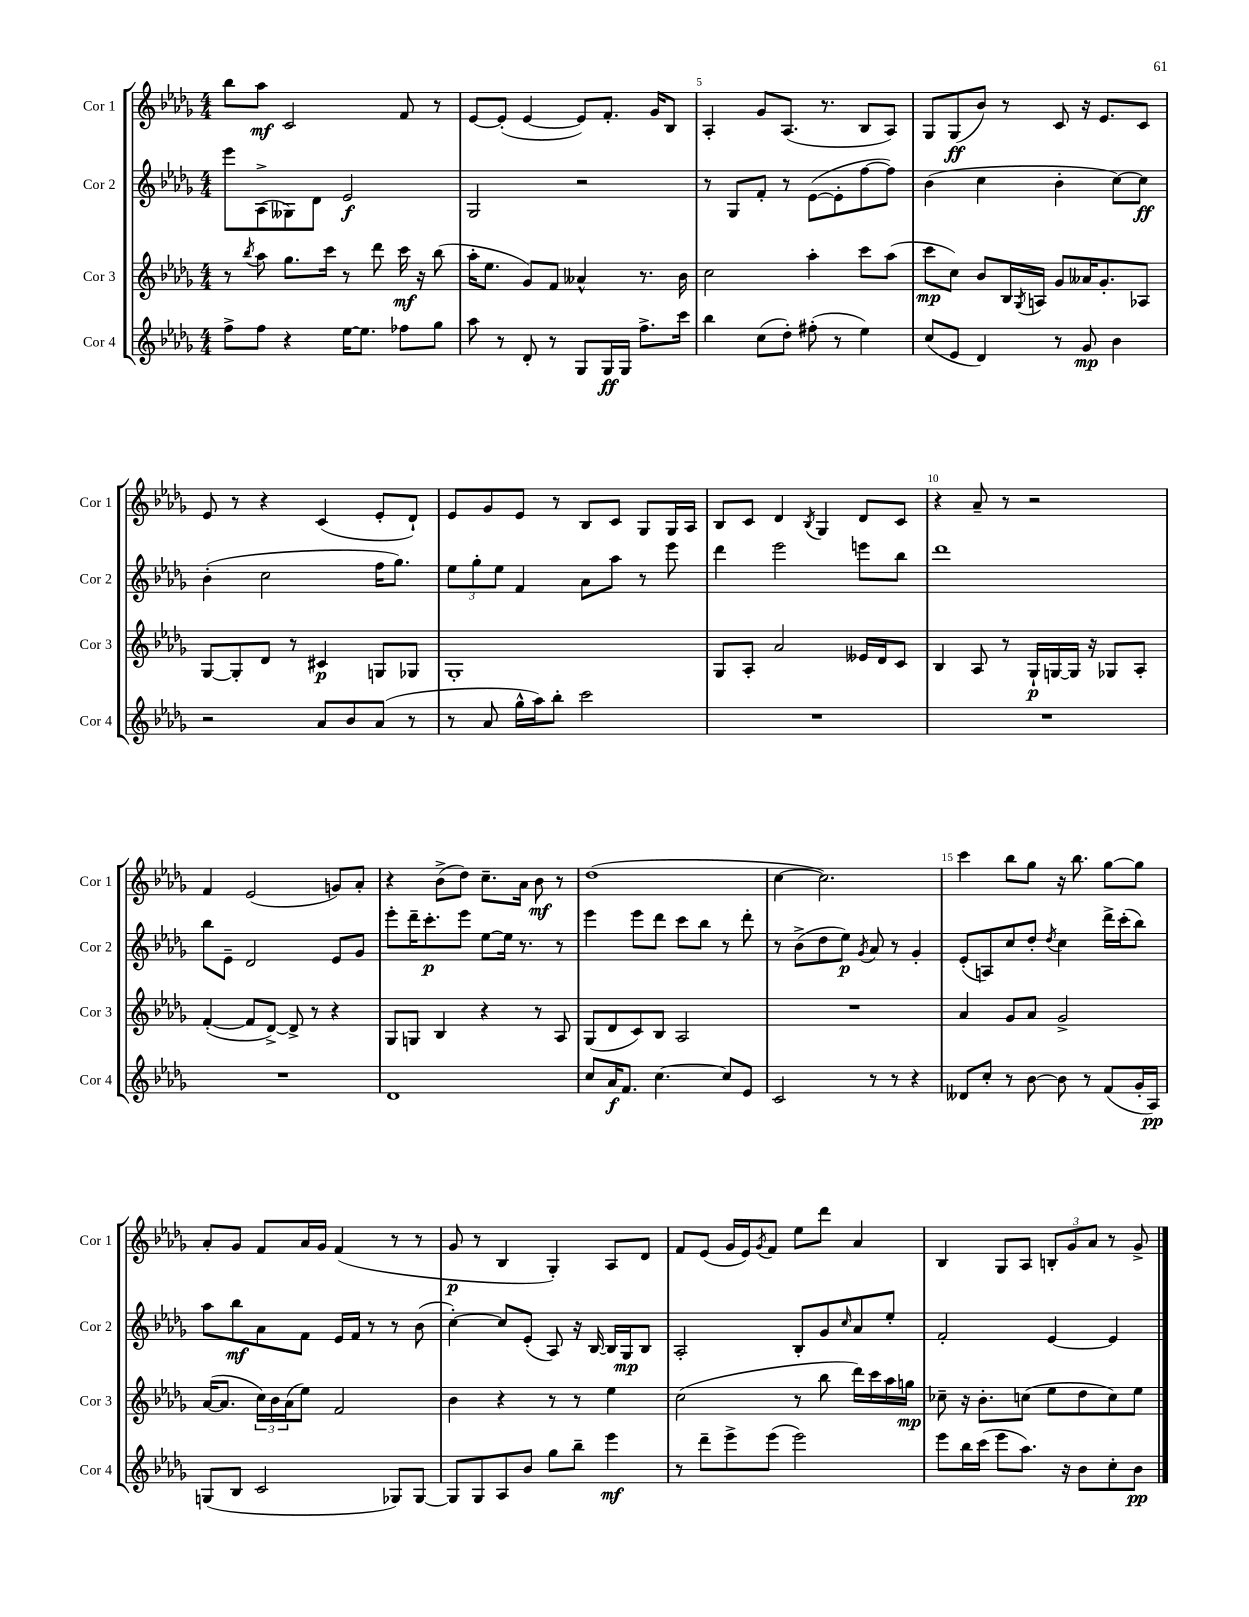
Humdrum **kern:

**kern	**kern	**kern	**kern
*staff4	*staff3	*staff2	*staff1
*clefG2	*clefG2	*clefG2	*clefG2
*k[b-e-a-d-g-]	*k[b-e-a-d-g-]	*k[b-e-a-d-g-]	*k[b-e-a-d-g-]
*M4/4	*M4/4	*M4/4	*M4/4
8ff^	8r	8eee-	8bb-
.	8qbb-	.	.
8ff	8aa-	(8A-^	8aa-
4r	8.gg-	8G--)	2c
.	.	8d-	.
.	16ccc	.	.
[16ee-	8r	2e-	.
8.ee-]	.	.	.
.	8ddd-	.	.
8ff-	16ccc	.	8f
.	16r	.	.
8gg-	(8bb-	.	8r
=	=	=	=
8aa-	16aa-'	2G-	[8e-
.	8.ee-	.	.
8r	.	.	(8e-']
8d-'	8g-)	.	[4e-
8r	8f	.	.
8G-	4a--^^	2r	8e-])
16G-	.	.	8.f'
16G-	.	.	.
8.ff^	8.r	.	.
.	.	.	16g-
.	.	.	8B-
16ccc	16b-	.	.
=	=	=	=
4bb-	2cc	8r	4A-'
.	.	8G-	.
(8cc	.	8f'	8g-
8dd-')	.	8r	(8.A-
(8ff#'	4aa-'	([8e-	.
.	.	.	8.r
8r	.	8e-']	.
4ee-)	8ccc	[8ff	8B-
.	(8aa-	8ff])	8A-)
=	=	=	=
(8cc	8ccc	(4b-	8G-
8e-	8cc)	.	(8G-
4d-)	8b-	4cc	8b-)
.	16B-	.	8r
.	8qG-	.	.
.	16A	.	.
8r	8g-	4b-'	8c
8g-	16a--	.	16r
.	8.g-'	.	8.e-
4b-	.	[8cc)	.
.	8A-	8cc]	8c
=	=	=	=
2r	[8G-	(4b-'	8e-
.	8G-']	.	8r
.	8d-	2cc	4r
.	8r	.	.
8a-	4c#	.	(4c
8b-	.	.	.
(8a-	8G	16ff	8e-'
.	.	8.gg-)	.
8r	8G-	.	8d-`)
=	=	=	=
8r	1G-'	12ee-	8e-
.	.	12gg-'	.
8a-	.	.	8g-
.	.	12ee-	.
16gg-^^	.	4f	8e-
16aa-)	.	.	.
8bb-'	.	.	8r
2ccc	.	8a-	8B-
.	.	8aa-	8c
.	.	8r	8G-
.	.	8eee-	16G-
.	.	.	16A-
=	=	=	=
1r	8G-	4ddd-	8B-
.	8A-'	.	8c
.	2a-	2eee-	4d-
.	.	.	8qB-
.	.	.	4G-
.	16e--	8eee	8d-
.	16d-	.	.
.	8c	8bb-	8c
=	=	=	=
1r	4B-	1ddd-	4r
.	8A-	.	8a-~
.	8r	.	8r
.	16G-`	.	2r
.	[16G	.	.
.	16G]	.	.
.	16r	.	.
.	8G-	.	.
.	8A-'	.	.
=	=	=	=
1r	([4f'	8bb-	4f
.	.	8e-~	.
.	8f]	2d-	(2e-
.	[8d-^)	.	.
.	8d-^]	.	.
.	8r	.	.
.	4r	8e-	8g)
.	.	8g-	8a-'
=	=	=	=
1d-	8G-	8eee-'	4r
.	8G	16ddd-~	.
.	.	8.ccc'	.
.	4B-	.	(8b-^
.	.	8eee-	8dd-)
.	4r	[8ee-	8.cc~
.	.	16ee-]	.
.	.	8.r	16a-
.	8r	.	8b-
.	8A-	8r	8r
=	=	=	=
8cc	(8G-	4eee-	(1dd-
16a-	8d-	.	.
8.f	.	.	.
.	8c)	8eee-	.
[4.cc	8B-	8ddd-	.
.	2A-	8ccc	.
.	.	8bb-	.
8cc]	.	8r	.
8e-	.	8ddd-'	.
=	=	=	=
2c	1r	8r	[4cc
.	.	(8b-^	.
.	.	8dd-	2.cc])
.	.	8ee-)	.
.	.	8qg-	.
8r	.	8a-	.
8r	.	8r	.
4r	.	4g-'	.
=	=	=	=
8d--	4a-	(8e-'	4ccc
8cc'	.	8A)	.
8r	8g-	8cc	8bb-
[8b-	8a-	8dd-'	8gg-
.	.	8qdd-	.
8b-]	2g-^	4cc	16r
.	.	.	8.bb-
8r	.	.	.
(8f	.	16ddd-^	[8gg-
.	.	(16ccc'	.
16g-'	.	8bb-)	8gg-]
16A-)	.	.	.
=	=	=	=
(8G	([16a-	8aa-	8a-'
.	8.a-]	.	.
8B-	.	8bb-	8g-
2c	24cc)	8a-	8f
.	24b-	.	.
.	(24a-	.	.
.	8ee-)	8f	16a-
.	.	.	16g-
.	2f	16e-	(4f
.	.	16f	.
.	.	8r	.
8G-)	.	8r	8r
[8G-	.	(8b-	8r
=	=	=	=
8G-]	4b-	[4cc')	8g-
8G-	.	.	8r
8A-	4r	8cc]	4B-
8b-	.	(8e-'	.
8gg-	8r	8A-)	4G-')
8bb-~	8r	16r	.
.	.	[16B-	.
4eee-	4ee-	16B-]	8A-
.	.	16G-	.
.	.	8B-	8d-
=	=	=	=
8r	(2cc	2A-'	8f
8ddd-~	.	.	(8e-
8eee-^	.	.	16g-
.	.	.	16e-)
.	.	.	8qg-
(8eee-	.	.	8f
2eee-)	8r	8B-'	8ee-
.	8bb-	8g-	8ddd-
.	.	16qqcc	.
.	16ddd-)	8a-	4a-
.	16ccc	.	.
.	16aa-	8ee-'	.
.	16gg	.	.
=	=	=	=
8eee-	8cc-~	2f'	4B-
16bb-	16r	.	.
(16ccc	8.b-'	.	.
8eee-	.	.	8G-
8.aa-)	(8cc	.	8A-
.	8ee-	[4e-	12B'
16r	.	.	.
.	.	.	12g-
8b-	8dd-	.	.
.	.	.	12a-
8cc'	8cc)	4e-]	8r
8b-	8ee-	.	8g-^
==	==	==	==
*-	*-	*-	*-
